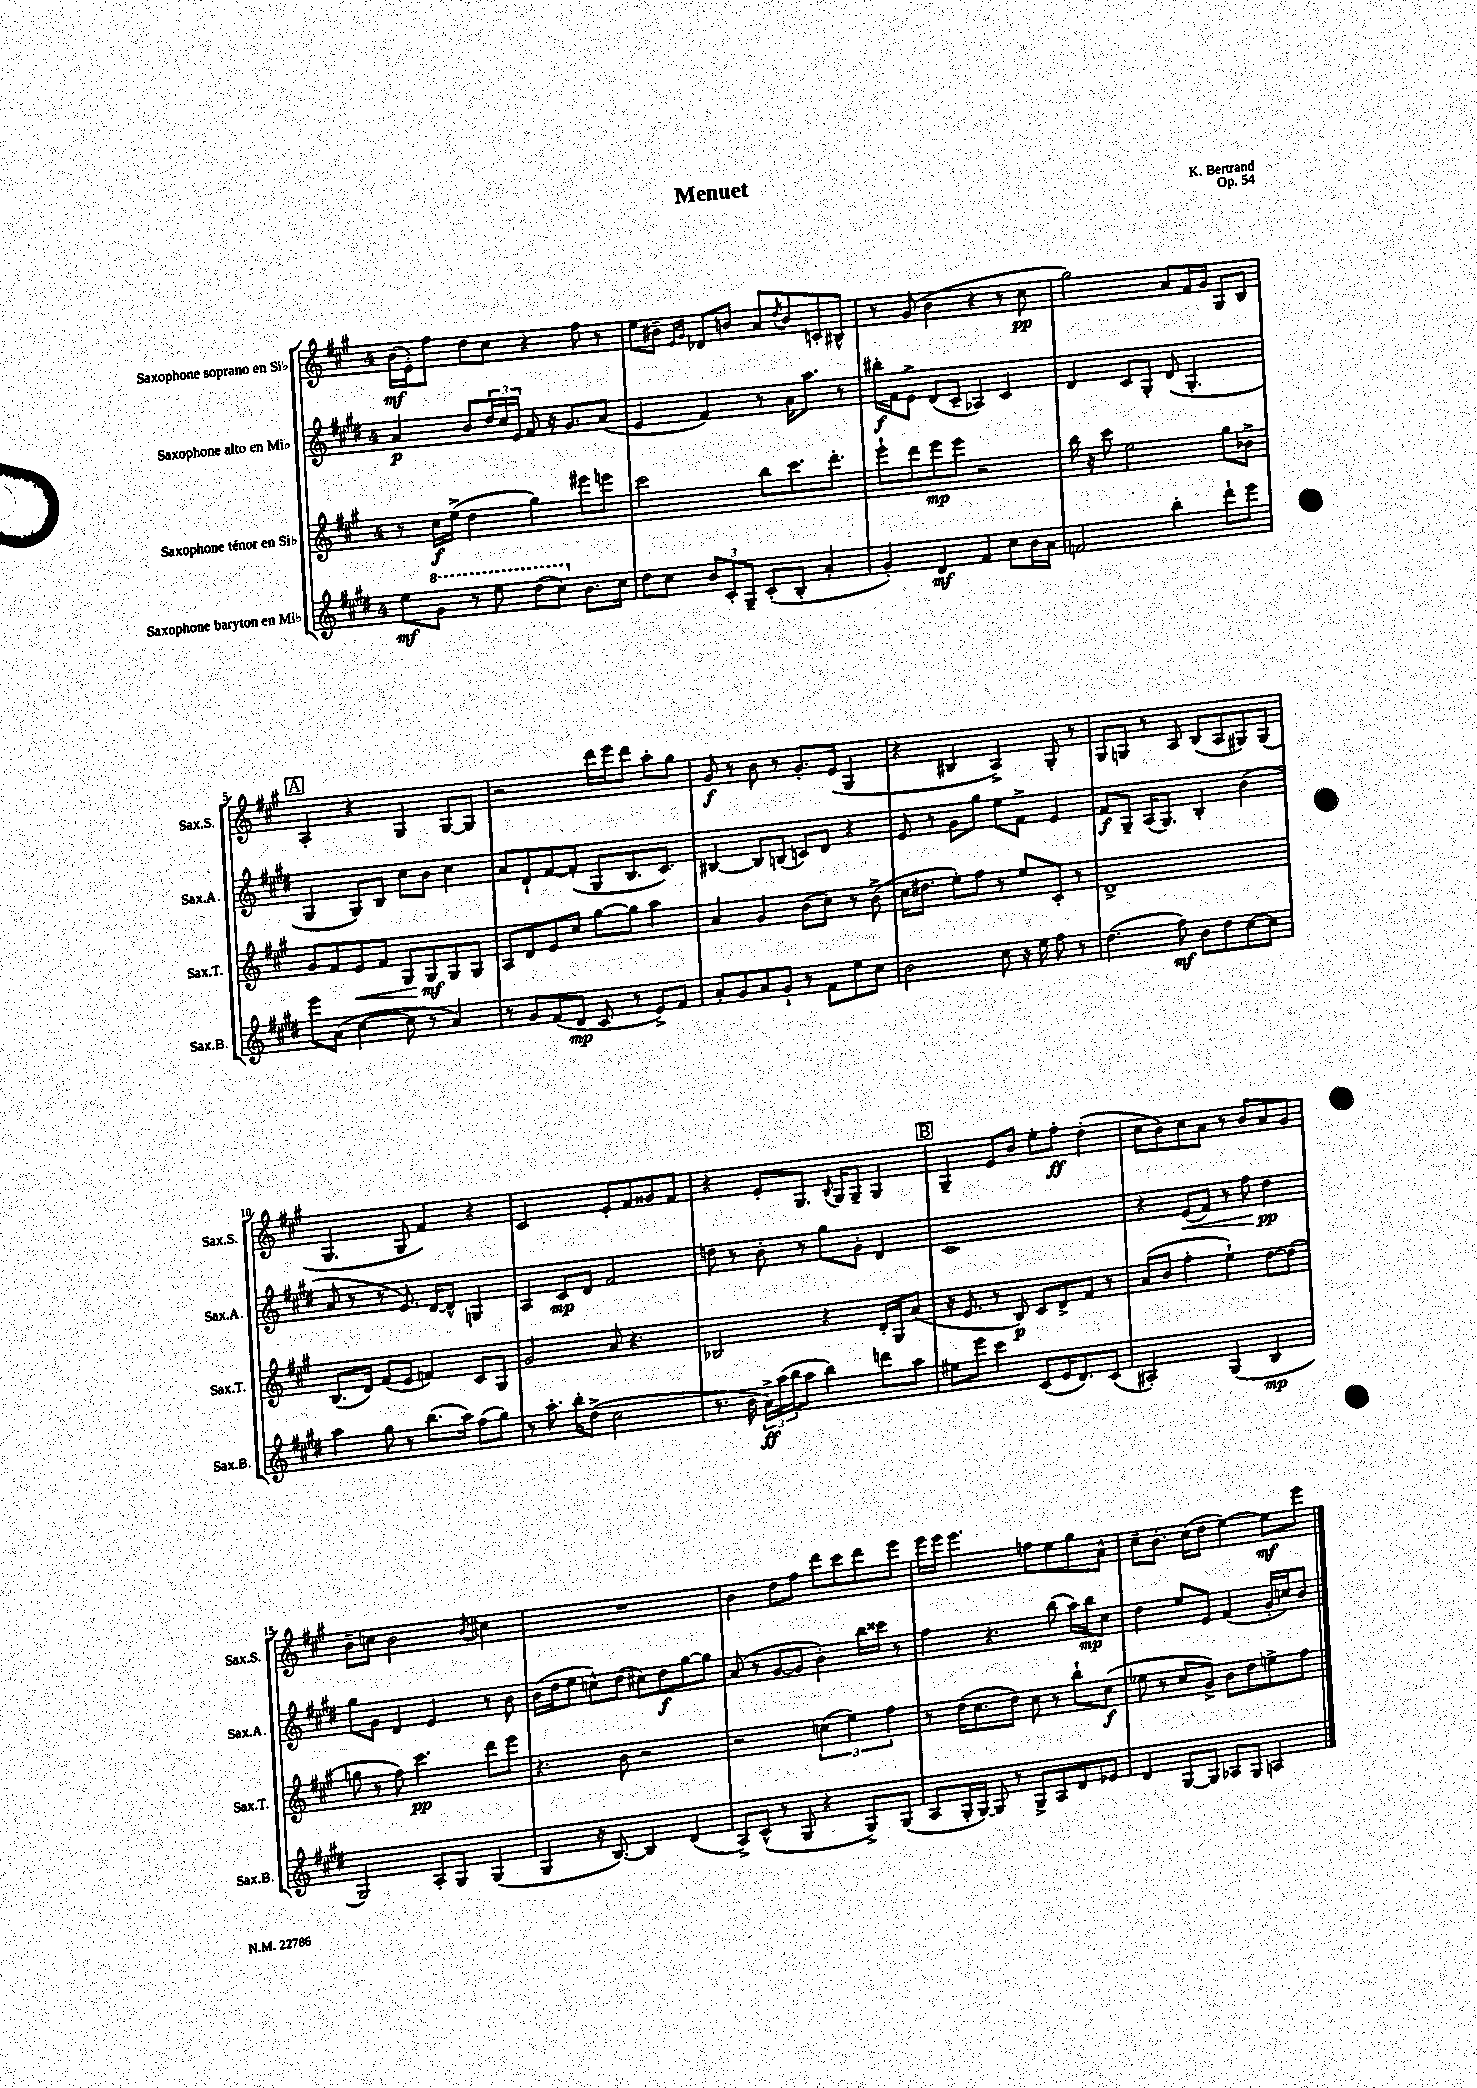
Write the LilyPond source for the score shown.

\header { title = "Menuet" composer = "K. Bertrand" opus = "Op. 54" }
<<
\new StaffGroup <<
\new Staff = "s0" \with { instrumentName = "Saxophone soprano en Sib" shortInstrumentName = "Sax.S." } {
    \clef treble \key a \major \once \override Staff.TimeSignature.style = #'single-digit \time 4/4
    b'16\mf( e'16-.) fis''8 d''8 cis''8 r4 fis''8 r8 |
    e''8 bis'8-- \grace { e'16 gis'16 } des'8 b'8 a'8 \acciaccatura { d''8 } b'8 c'8-. bis8-^ |
    r8 gis'8( b'4 r4 r8 cis''8\pp |
    gis''2) a'8 fis'16 gis'16 gis8 b8 |
    \mark \markup { \box "A" } a4-. r4 gis4 gis8~ gis8 |
    r2 d'''16 e'''16 d'''8 a''8-. gis''8 |
    gis'8\f r8 b'8 r8 gis'8.-. e'16( gis4 |
    r4 bis4 a4->) gis8-. r8 |
    gis8 g8 r8 a8 b8( a8 gis8) gis8( |
    gis4. gis8 fis'4) r4 |
    cis'2 e'8-. fis'8 gisis'8 fis'8 |
    r4 e'8-. gis8. \appoggiatura { b8 } gis16 gis8-- gis4 |
    \mark \markup { \box "B" } gis4-- e'8 b'8 e''8-. fis''8-.\ff d''4-.( |
    cis''8 b'8) cis''8 a'8 r8 b'8 a'8 gis'8 |
    b'8-- c''8 b'2 \acciaccatura { b'8 } cis''4 |
    R1 |
    b'4 d''8 fis''8 d'''8 cis'''8 d'''8 e'''8 |
    e'''16 e'''16 e'''4. f''8 e''8 gis''8 a'8-^ |
    cis''8-- b'8.-. cis''16( d''8 e''4~) e''8\mf e'''8 \bar "|." |
}
\new Staff = "s1" \with { instrumentName = "Saxophone alto en Mib" shortInstrumentName = "Sax.A." } {
    \clef treble \key e \major \once \override Staff.TimeSignature.style = #'single-digit \time 4/4
    a'4\p b'8 \tuplet 3/2 { dis''16 cis''16 e'16 } fis'8 r16 gis'8. a'8( |
    e'4 fis'4) r8 a'16 a''8. r8 |
    bis''16-.\f fis'16 e'8-> dis'8( cis'8-- aes4) cis'4 |
    dis'4 cis'8 gis8-. dis'8( gis4.-. |
    \mark \markup { \box "A" } gis4 gis8) b8 cis''8 b'8 cis''4 |
    a'8 dis'8-! fis'8~ fis'8-.( gis8 b8. cis'8.) |
    bis4~ bis8 b8( c'8) dis'8 r4 |
    e'8 r8 gis'8 gis''8 e''8 fis'8-> e'4 |
    fis'8\f gis8-- a16( gis8.) b4-. b'4( |
    a'8 r8 r8 e'8.) dis'16~ dis'8-^ g4 |
    a4 cis'8\mp dis'8 fis'2 |
    d''8 r8 b'8-. r8 gis''8 gis'8-. dis'4 |
    \mark \markup { \box "B" } cis'1 |
    r4 e'8\<( fis'8) r8 fis''8 dis''4\pp\! |
    gis''8 gis'8 dis'4 e'4 r8 b'8 |
    b'16( dis''16 e''8 c''8-^) dis''8( cis''8) dis''8\f gis''8~ gis''8 |
    a'8( r8 gis'8~ gis'8 b'4-.) b''16 cisis'''16 r8 |
    fis''4 r4. b''8( a''16) b''16\mp cis''8 |
    dis''4 e''8 e'8 fis'4( gis'16-. c''16) b'8 \bar "|." |
}
\new Staff = "s2" \with { instrumentName = "Saxophone ténor en Sib" shortInstrumentName = "Sax.T." } {
    \clef treble \key a \major \once \override Staff.TimeSignature.style = #'single-digit \time 4/4
    r8 cis''16\f e''16->( d''4 gis''4) eis'''8 e'''8 |
    cis'''2 b''8 cis'''8. d'''8.-. |
    e'''8-! d'''8 e'''8\mp e'''8 r2 |
    b''16 r16 cis'''8 e''2 gis''8 bes'8-> |
    \mark \markup { \box "A" } gis'8 fis'8 e'8\< fis'8 gis8 gis8\mf\! gis8 gis8 |
    a8 d'8 e'8 cis''8 gis''8~ gis''8 a''4 |
    a'4 gis'4 b'8( cis''8) r8 b'8->( |
    cis''16 dis''8. e''8-.) fis''8 r8 e''8 cis'8-. r8 |
    d'1-> |
    b8.( d'16) fis'8( e'8 f'4) cis'8 gis8 |
    gis'2 a'8 r4. |
    bes2 r4 d'16-. gis16 a'8( |
    \mark \markup { \box "B" } r16 e'8. r8 b8\p) cis'8 d'8-> fis'8 r8 |
    a'8( b'8 fis''4-. e''4-!) d''8~ d''8( |
    g''8 r8 fis''8) cis'''4.\pp d'''8 e'''8 |
    r4. b'8 r2 |
    r2 \tuplet 3/2 { c''4( e''4) fis''4 } |
    r8 d''16( cis''8. d''8) cis''8 r8 b''8-! cis''8\f( |
    ees''8 r8 cis''8 gis'8->) b'8 d''8 e''8-> fis''8 \bar "|." |
}
\new Staff = "s3" \with { instrumentName = "Saxophone baryton en Mib" shortInstrumentName = "Sax.B." } {
    \clef treble \key e \major \once \override Staff.TimeSignature.style = #'single-digit \time 4/4
    e''8\mf \ottava #1 gis''8 r8 e'''8 dis'''8( cis'''8) \ottava #0 b'8. cis''16 |
    dis''8 cis''8 \tuplet 3/2 { b'8 cis'8-. gis8-- } cis'8-.( b8-. a'4-. |
    gis'4-.) dis'4\mf fis'4 cis''8 b'16 a'16 |
    f'2 b''4-. dis'''8-! e'''8 |
    \mark \markup { \box "A" } e'''8 a'8( cis''4~ cis''8 r8 a'4) |
    r8 gis'8 fis'8( dis'8\mp cis'8 r8 e'8->) fis'8 |
    a'8-. gis'8 a'8 gis'8-! r8 fis'8 e''8 cis''8 |
    b'2 cis''8 r16 e''16 fis''8 r8 |
    dis''4.( fis''8\mf) b'8 dis''8 cis''8~ cis''8 |
    a''4 gis''8 r8 b''8.( a''16) fis''8( gis''8) |
    r8 a''8.-. b''16-. dis''8->( cis''2 |
    r8. b'16 \tuplet 3/2 { a'16->\ff) a''16( b''16 } a''8 b''4) d'''8 a''8 |
    \mark \markup { \box "B" } eis''8 e'''8 cis'''4 cis'8( e'16 dis'8.) cis'8( |
    ais2-.) gis4( b4\mp |
    gis2) a8-. gis8 gis4( |
    gis4 r16 b8.~) b4 dis'4( |
    a8->) cis'8-^( r8 gis8 r4 gis8->) gis8( |
    a8 gis16-. gis16~) gis8 r8 gis8-> a8 dis'8 ees'8 |
    dis'4 gis8~ gis8 aes8 gis8 a4 \bar "|." |
}
>>
>>
